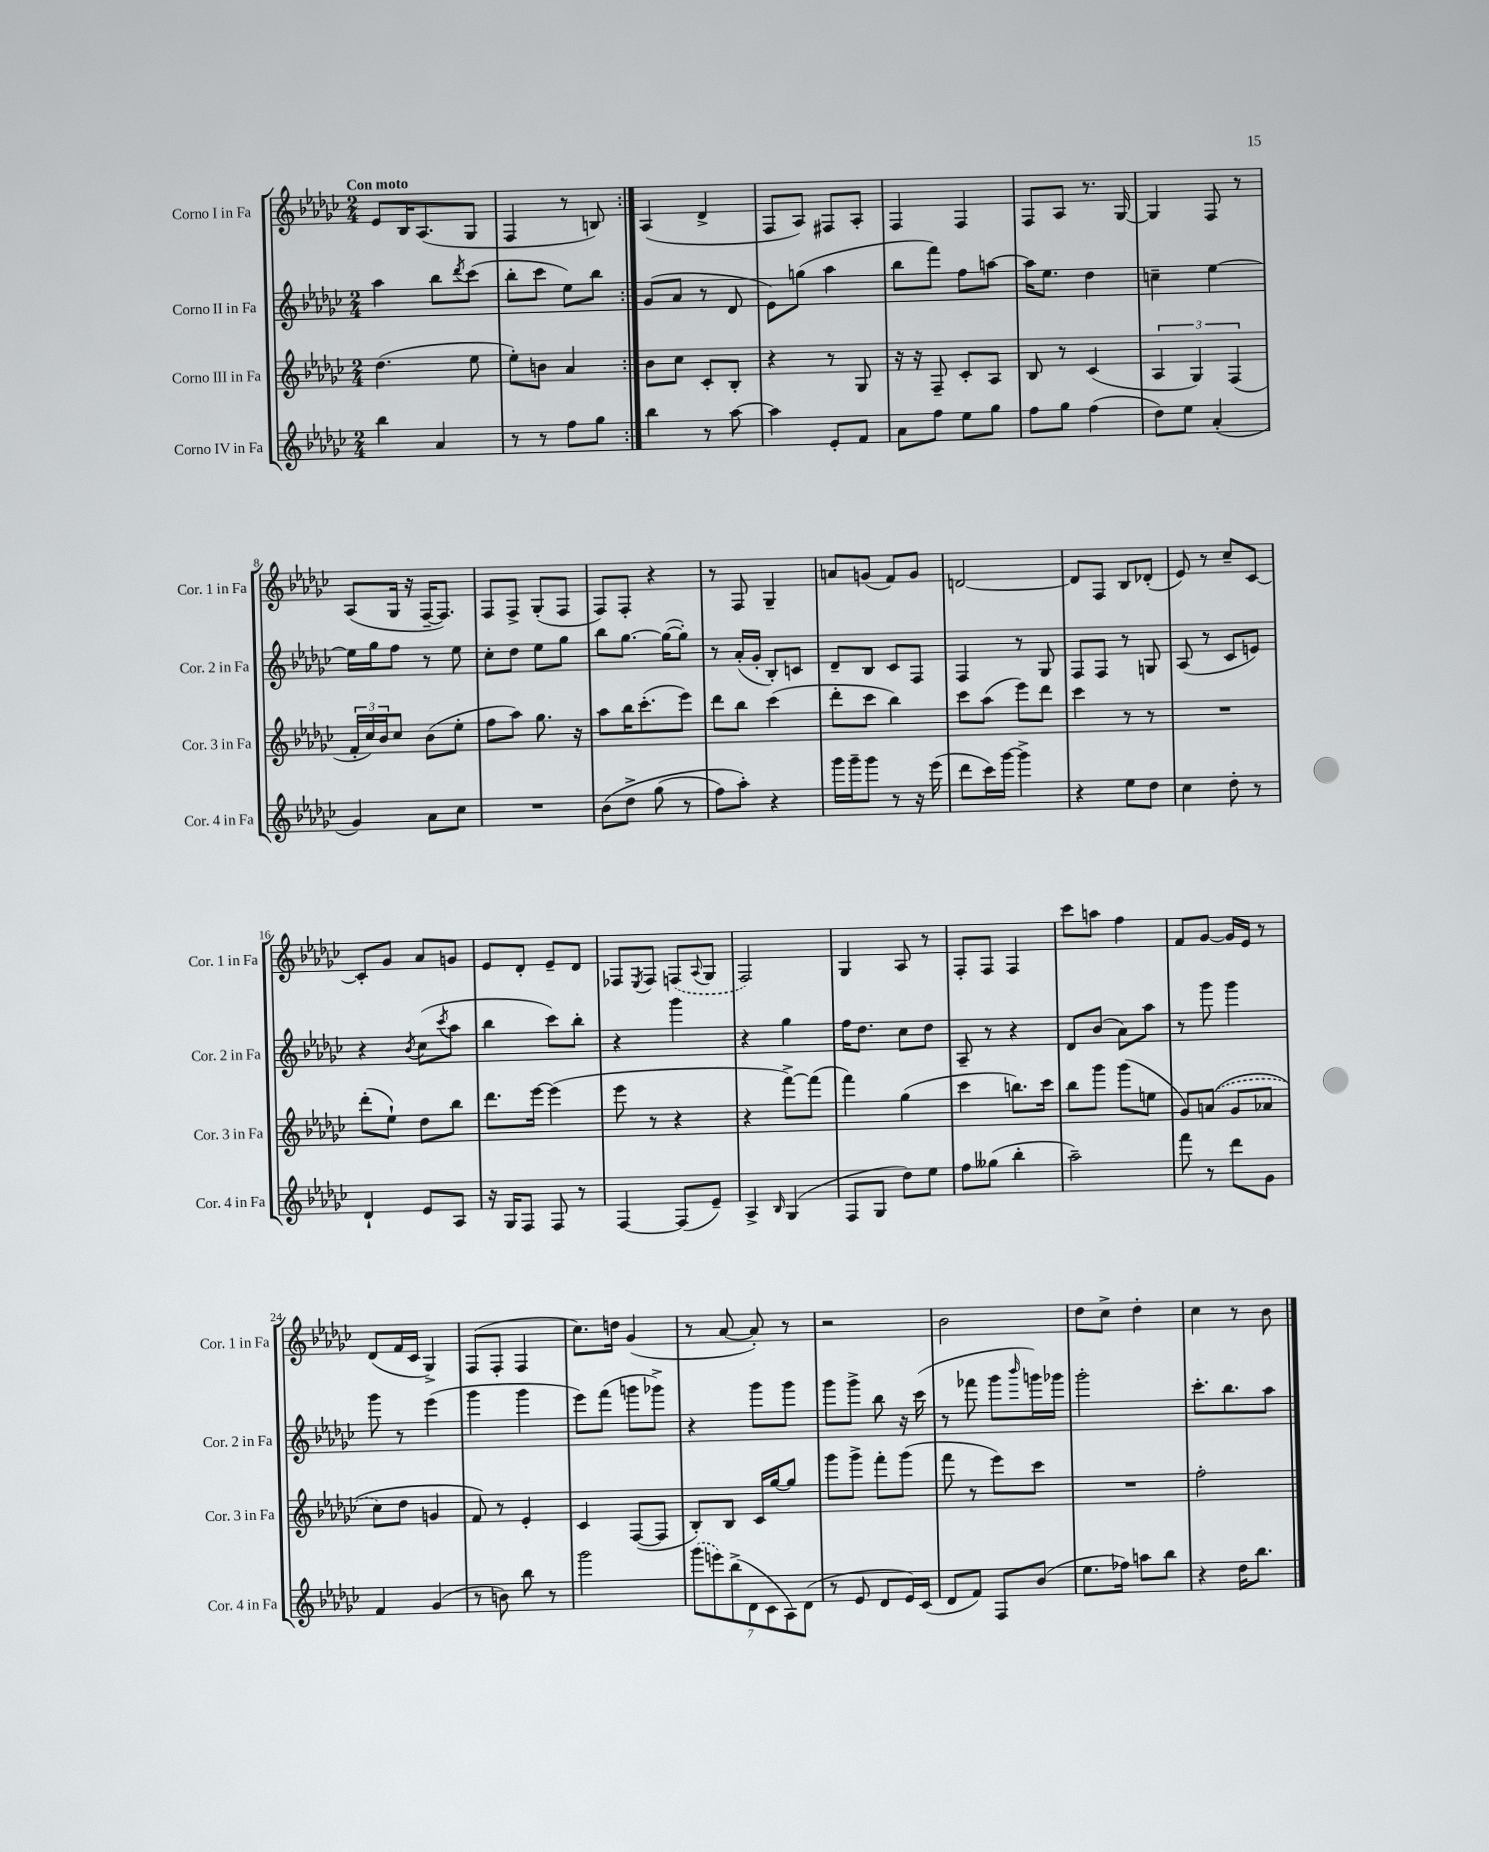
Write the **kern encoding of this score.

**kern	**kern	**kern	**kern
*staff4	*staff3	*staff2	*staff1
*clefG2	*clefG2	*clefG2	*clefG2
*k[b-e-a-d-g-c-]	*k[b-e-a-d-g-c-]	*k[b-e-a-d-g-c-]	*k[b-e-a-d-g-c-]
*M2/4	*M2/4	*M2/4	*M2/4
4bb-\	(4.dd-\	4aa-\	8e-/L
.	.	.	16B-/K
.	.	.	(8.A-/
4a-/	.	8bb-\L	.
.	.	8qddd-/	.
.	8ee-\	(8ccc-\J	8G-/J
=	=	=	=
8r	8ee-'\L)	8bb-'\L	4F/
8r	8b\J	8ccc-\J	.
8ff\L	4a-/	8ee-\L)	8r
8gg-\J	.	8bb-\J	8B/)
=:|!	=:|!	=:|!	=:|!
4bb-\	8b-\L	(8g-/L	(4A-/
.	8cc-\J	8a-/J	.
8r	8c-'/L	8r	4d-^/
[8aa-\	8B-'/J	8d-/	.
=	=	=	=
4aa-\]	4r	8e-\L)	8F/L
.	.	(8gg\J	8A-/J)
8e-'/L	8r	4aa-\	8F#/L
8f/J	8G-/	.	8A-'/J
=	=	=	=
8a-\L	16r	8bb-\L	4F/
.	16r	.	.
8ff\J	8F~/	8fff\J)	.
8ee-\L	8c-'/L	8ff\L	4F/
8gg-\J	8A-/J	[8aa\J	.
=	=	=	=
8ff\L	8B-/	16aa\]LK	8F/L
.	.	8.ee-\J	.
8gg-\J	8r	.	8A-/J
(4ff\	(4c-/	4dd-\	8.r
.	.	.	[16G-/
=	=	=	=
8dd-\L)	6A-/	4cc~\	4G-/]
8ee-\J	.	.	.
.	6G-/)	.	.
(4a-'/	.	[4ee-\	8F/
.	(6F/	.	.
.	.	.	8r
=	=	=	=
4g-/)	24f'/LL	16ee-\]LL	(8A-/L
.	24cc-/)	.	.
.	.	16gg-\J	.
.	24b-/J	.	.
.	8cc-/J	8ff\J	16G-/Jk
.	.	.	16r
8a-\L	(8b-\L	8r	[16F~/LK
.	.	.	8.F/]J)
8cc-\J	8ee-'\J	8ee-\	.
=	=	=	=
2r	8ff\L	8cc-'\L	8F/L
.	8aa-\J)	8dd-\J	8F^/J
.	8.gg-\	8ee-\L	(8G-'/L
.	.	8gg-\J	8F/J
.	16r	.	.
=	=	=	=
&(8b-\L	8aa-\L	8bb-\L	8F/L)
8dd-^\J	16bb-\K	[8.gg-\J	8F'/J
.	(8.ccc-'\	.	.
(8gg-\	.	.	4r
.	.	(16gg-\_LK	.
8r	8eee-\J)	8gg-'\]J)	.
=	=	=	=
8ff\L)	8ddd-\L	8r	8r
8aa-'\J&)	8bb-\J	(16a-'/LL	8F/
.	.	16g-'/JJ	.
4r	(4ccc-\	8B-'/L)	4G-~/
.	.	8c/J	.
=	=	=	=
16ggg-\LL	8ddd-'\L	8d-~/L	8a/L
16ggg-~\J	.	.	.
8ggg-\J	8ccc-\J	8B-/J	(8g/J
8r	4bb-\)	8c-/L	8f/L)
16r	.	8F/J	8g/J
(16eee-\	.	.	.
=	=	=	=
8ddd-\L	8ccc-\L	4F/	[2d/
16ccc-\L)	(8aa-\J	.	.
[16ggg-\JJ	.	.	.
4ggg-^\]	8eee-\L)	8r	.
.	8ddd-\J	8G-/	.
=	=	=	=
4r	4ccc-\	8F/L	8d/]L
.	.	8F/J	8F/J
8ee-\L	8r	8r	8B-/L
8dd-\J	8r	8G/	(8d-'/J
=	=	=	=
4cc-\	2r	(8A-/	8e-/)
.	.	8r	8r
8dd-'\	.	8c-/L	8cc-~/L
8r	.	8e/J)	[8c-/J
=	=	=	=
4d-`/	(8ddd-'\L	4r	8c-'/]L
.	8ee-`\J)	.	8g-/J
.	.	8qb-/	.
8e-/L	8dd-\L	(8cc-\L	8a-/L
.	.	8qccc-/	.
8A-/J	8bb-\J	8aa-\J	8g/J
=	=	=	=
16r	8.ddd-\L	4bb-\	8e-/L
16G-/LK	.	.	.
8F/J	.	.	8d-'/J
.	[16eee-\Jk	.	.
8F/	(4eee-\]	8ccc-\L)	8e-~/L
8r	.	8bb-'\J	8d-/J
=	=	=	=
[4F/	8eee-\	4r	8F-/L
.	.	.	8qE-/
.	8r	.	8F-/J
(8F/]L	4r	4ggg-\	(8F/L
.	.	.	8qqA-/
8e-~/J)	.	.	8G-/J
=	=	=	=
4A-^/	4r	4r	2F/)
16qqB-/	.	.	.
(4G-/	[8fff^\L)	4gg-\	.
.	(8fff\]J	.	.
=	=	=	=
8F/L	4fff\)	16ff\LK	4G-/
.	.	8.dd-\J	.
8G-/J	.	.	.
8dd-\L)	(4gg-\	8cc-\L	8A-/
8ee-\J	.	8dd-\J	8r
=	=	=	=
8ff\L	4ccc-\	8A-~/	8F'/L
(8gg--\J	.	8r	8F/J
4bb-'\	8.bb\L)	4r	4F/
.	16ccc-\Jk	.	.
=	=	=	=
2aa-~\)	8bb-\L	8d-/L	8ccc-\L
.	8ggg-\J	(8b-/J	8aa\J
.	(8ggg-\L	8a-\L)	4ff\
.	8ee\J	8aa-\J	.
=	=	=	=
8fff\	8g-/L)	8r	8f/L
8r	&((8a/J	8ggg-\	[8g-/J
8ddd-\L	8g-/L	4ggg-\	16g-/]LL
.	.	.	16e-/JJ
8g-\J	8a-/J	.	8r
=	=	=	=
4f/	8cc-\L)	8ggg-\	(8d-/L
.	8dd-\J	8r	16f/L
.	.	.	16c-/JJ
(4g-/	4g/	(4eee-\	4G-^/)
=	=	=	=
8r	8f/&)	4ggg-\	(8F/L
8b\)	8r	.	8F'/J
8bb-\	4e-'/	4ggg-\	4F/
8r	.	.	.
=	=	=	=
2ggg-\	4c-/	8eee-\L)	8.cc-\L)
.	.	(8fff\J	.
.	.	.	16dd\Jk
.	([8F/L	8ggg\L	(4g-/
.	8F/]J	8ggg-^\J)	.
=	=	=	=
(14ggg-\L	8B-'/L)	4r	8r
14eee\)	.	.	.
.	8B-/J	.	[8a-/
(14bb-^\	.	.	.
14d-\	.	.	.
.	16c-/LL	8ggg-\L	8a-'/])
14c-\	.	.	.
.	[16gg-/J	.	.
14A-\)	.	.	.
.	8gg-/]J	8ggg-\J	8r
(14d-\J	.	.	.
=	=	=	=
8r	8ggg-\L	8ggg-\L	2r
8e-/	8ggg-^\J	8ggg-^\J	.
8d-/L	8fff'\L	8bb-\	.
16e-/L)	(8ggg-\J	16r	.
(16c-/JJ	.	(16ccc-\	.
=	=	=	=
8d-/L	8fff\	8r	2b-\
8f/J)	8r	8fff-\	.
8F/L	8eee-\L)	8ggg-\L	.
.	.	16qqbbb-/	.
(8b-/J	8ccc-\J	16ggg\L)	.
.	.	16ggg-\JJ	.
=	=	=	=
8.ee-\L	2r	2ggg-'\	8dd-\L
.	.	.	8cc-^\J
16ff-\Jk)	.	.	.
8aa\L	.	.	4dd-'\
8bb-\J	.	.	.
=	=	=	=
4r	2ff'\	8.ccc-'\L	4cc-\
.	.	8.bb-\	.
16dd-\LK	.	.	8r
8.bb-\J	.	.	.
.	.	8aa-\J	8b-\
==	==	==	==
*-	*-	*-	*-
